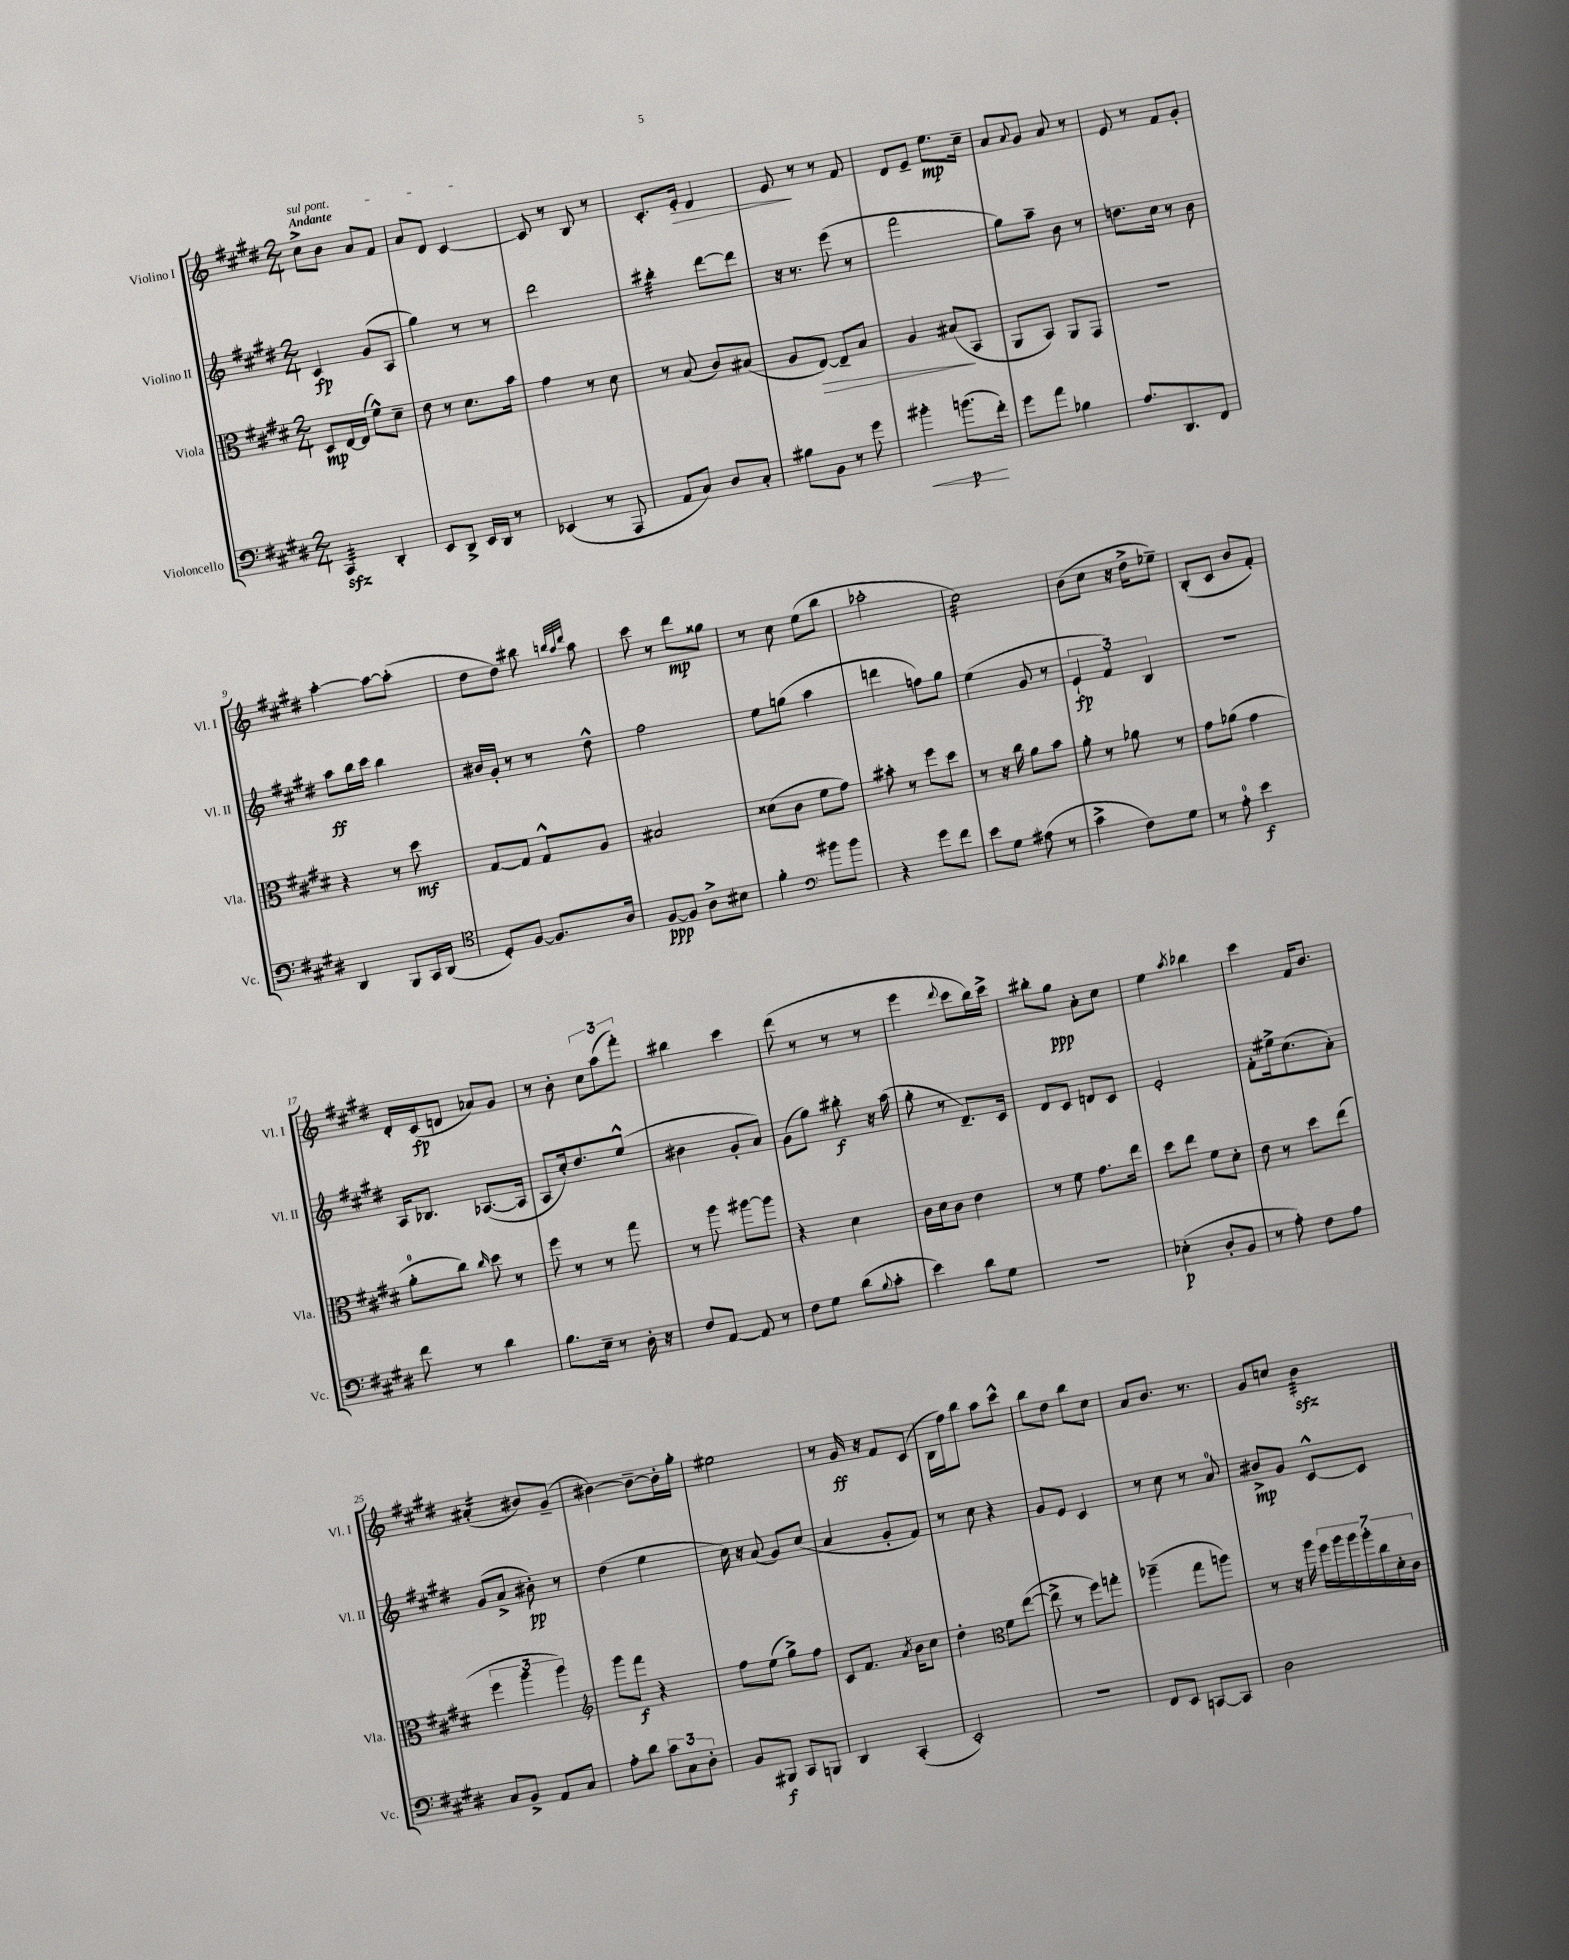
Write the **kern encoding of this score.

**kern	**kern	**kern	**kern
*staff4	*staff3	*staff2	*staff1
*clefF4	*clefC3	*clefG2	*clefG2
*k[f#c#g#d#]	*k[f#c#g#d#]	*k[f#c#g#d#]	*k[f#c#g#d#]
*M2/4	*M2/4	*M2/4	*M2/4
4CC#	8D#	4c#	8cc#^
.	[16E	.	8b
.	(16E]	.	.
4DD#'	8f#^^)	(8g#	8a
.	8d#~	8A	8f#
=	=	=	=
8EE	8e	4gg#)	8a
8DD#^	8r	.	8d#
16EE	8.d#	8r	[4c#
16DD#	.	.	.
8r	.	8r	.
.	16b	.	.
=	=	=	=
(4EE-	4g#	2ddd#	8c#]
.	.	.	8r
8r	8r	.	8B
8AAA	8d#	.	8r
=	=	=	=
8AA	8r	4bb#'	8.c#'
8C#)	(8B	.	.
.	.	.	16e'
8D#	8c#)	[8ddd#	4d#
8C#'	(8B#	8ddd#]	.
=	=	=	=
8B#	8A	16r	8e
.	.	8.r	.
8BB	[8E)	.	8r
8r	8E~]	(8eee	8r
8g#	8B	8r	8f#
=	=	=	=
4b#'	4A	2fff#	8d#
.	.	.	8e~
(8.b	(8B#	.	8.ee
.	8BB	.	.
16f#')	.	.	16cc#~
=	=	=	=
8g#	8AA	8gg#)	8a
.	.	.	8qqa
8a	8BB)	8aa~	8g#
4B-	8AA	8b	8a
.	8GG#	8r	8r
=	=	=	=
8.A	2r	8.dd	8e
.	.	.	8r
8.DD#	.	16cc#	.
.	.	8r	8f#
8FF#	.	8b	8g#'
=	=	=	=
4DD#	4r	8aa	[4aa'
.	.	16bb	.
.	.	16ccc#	.
8BBB	8r	4bb	8aa_
16CC#	8dd#	.	(8aa']
(16DD#	.	.	.
=	=	=	=
*clefC4	*	*	*
8D#')	[8G#	16b#	8dd#
.	.	16g#'	.
[8F#	8G#]	8r	8dd#)
8.F#]	8G#^^	8r	8bb#
.	.	.	32qqbb
.	.	.	32qqaa
.	.	.	32qqddd#
.	8A	8dd#^^	8aa
16A	.	.	.
=	=	=	=
[8F#	2B#	2ff#	8ccc#
8F#]	.	.	8r
8A^	.	.	8ddd#
8B#	.	.	8gg##
=	=	=	=
4f#'	(8d##	8ee	8r
.	8c#	(8gg	8cc#
*clefF4	*	*	*
8b#	8f#	4aa	(8ee
8b#	8g#)	.	8bb
=	=	=	=
4r	8b#'	4ddd	2aa-'
.	8r	.	.
8g#	8ff#	8ff)	.
8f#	8dd#	8gg#	.
=	=	=	=
8e	8r	(4ee	2cc#)
8G#	16r	.	.
.	16cc#	.	.
(8A#	8a	8g#	.
8r	8b	8r	.
=	=	=	=
4c#^	8a'	6e`	(8b
.	8r	.	8cc#
.	.	6f#)	.
8F#)	8a-	.	16r
.	.	.	16dd#^
.	.	6B	.
8G#	8r	.	8ee-~)
=	=	=	=
8r	8g#	2r	(8B'
8A'	(8a-	.	8c#
4e	4g#	.	8b
.	.	.	8f#')
=	=	=	=
8f#	8a'	16A	16d#'
.	.	8.B-	(16c#
8r	8cc#)	.	8d
.	16qqcc#	.	.
4d#	8dd#	([8.A-	8a-)
.	8r	.	8g#
.	.	16A-]	.
=	=	=	=
8.B	8ff#	8A	8r
.	8r	16cc#')	8b'
16E~	.	8.dd#	.
8r	8r	.	12cc#
.	.	.	(12aa
16D#'	8gg#	(8ee^^	.
.	.	.	12fff#')
16r	.	.	.
=	=	=	=
8F#	8r	4b#	4bb#
[8AA	8aa	.	.
8AA]	[8aa#	8g#'	4ccc#
8r	8aa#]	8a)	.
=	=	=	=
8F#	4r	(8g#	(8ddd#
8G#	.	8gg#)	8r
(8d#	4d#	8bb#'	8r
8qqB	.	.	.
8c#'	.	16r	8r
.	.	(16aa	.
=	=	=	=
4e)	16c#	8gg#'	4eee
.	16d#	.	.
.	8c#	8r	.
.	.	.	8qqddd#
8d#	4e	8.d#~)	8ccc#
8G#	.	.	16bb)
.	.	16c#	16ccc#^
=	=	=	=
2r	8r	8d#	8bb#'
.	8f#	8c#	8gg#
.	8.g#	8d	8a'
.	.	8c#	8cc#
.	16ee	.	.
=	=	=	=
(4E-'	8dd#	2e'	4ee
.	8ee	.	.
.	.	.	8qaa
8D#'	8f#	.	4bb-
8BB	8d#'	.	.
=	=	=	=
8r	8e	8f#'	4ccc#
8A')	8r	16ee#^	.
.	.	(8.cc#	.
8F#	8dd#	.	16f#
.	.	.	8.b
8A	(8ee	8a')	.
=	=	=	=
8C#	6ff#	(8g#	(4a#'
8BB^	.	8a^	.
.	6aa	.	.
8AA	.	8b#')	8b#)
.	6aa)	.	.
8C#	.	8r	(8g#~
=	=	=	=
*	*clefG2	*	*
8A'	8ggg#	(4dd#	[4b#)
8d#	8fff#	.	.
12c#	4r	4ee	8b#~_
12C#	.	.	.
.	.	.	16b#']
12D#'	.	.	.
.	.	.	16gg#'
=	=	=	=
8BB	8ff#	16cc#)	2ee#
.	.	16r	.
8BBB#	(8ee	(8a	.
8CC#	8gg#^)	8g#)	.
8BBB	8ff#	(8cc#	.
=	=	=	=
4DD#	8c#	4a	8r
.	8.f#	.	16g#
.	.	.	16r
(4CC#'	.	8g#'	8f#
.	8qa	.	.
.	16b	.	.
.	8cc#	8f#)	(8c#
=	=	=	=
2EE')	4dd#'	8r	16B
.	.	.	16ff#)
.	.	8cc#	8bb
*	*clefC3	*	*
.	8f#	4r	8aa
.	([8ee	.	8ccc#^^
=	=	=	=
2r	8ee^]	8g#	8bb
.	8r	8e	8dd#
.	8ff#)	4c#	8bb
.	8gg'	.	8cc#
=	=	=	=
8FF#	(4aa-~	8r	8a
8EE	.	8cc#	8.b
[8CC	8gg#	8r	.
.	.	.	8.r
8CC]	8aa)	8a	.
=	=	=	=
2D#	8r	8b#^	8g#
.	16r	8g#	8cc
.	16aa	.	.
.	28ff#	[8c#^^	4b
.	28aa	.	.
.	28aa	.	.
.	28aa'	.	.
.	.	8c#]	.
.	28cc#	.	.
.	28d#'	.	.
.	28c#	.	.
==	==	==	==
*-	*-	*-	*-
